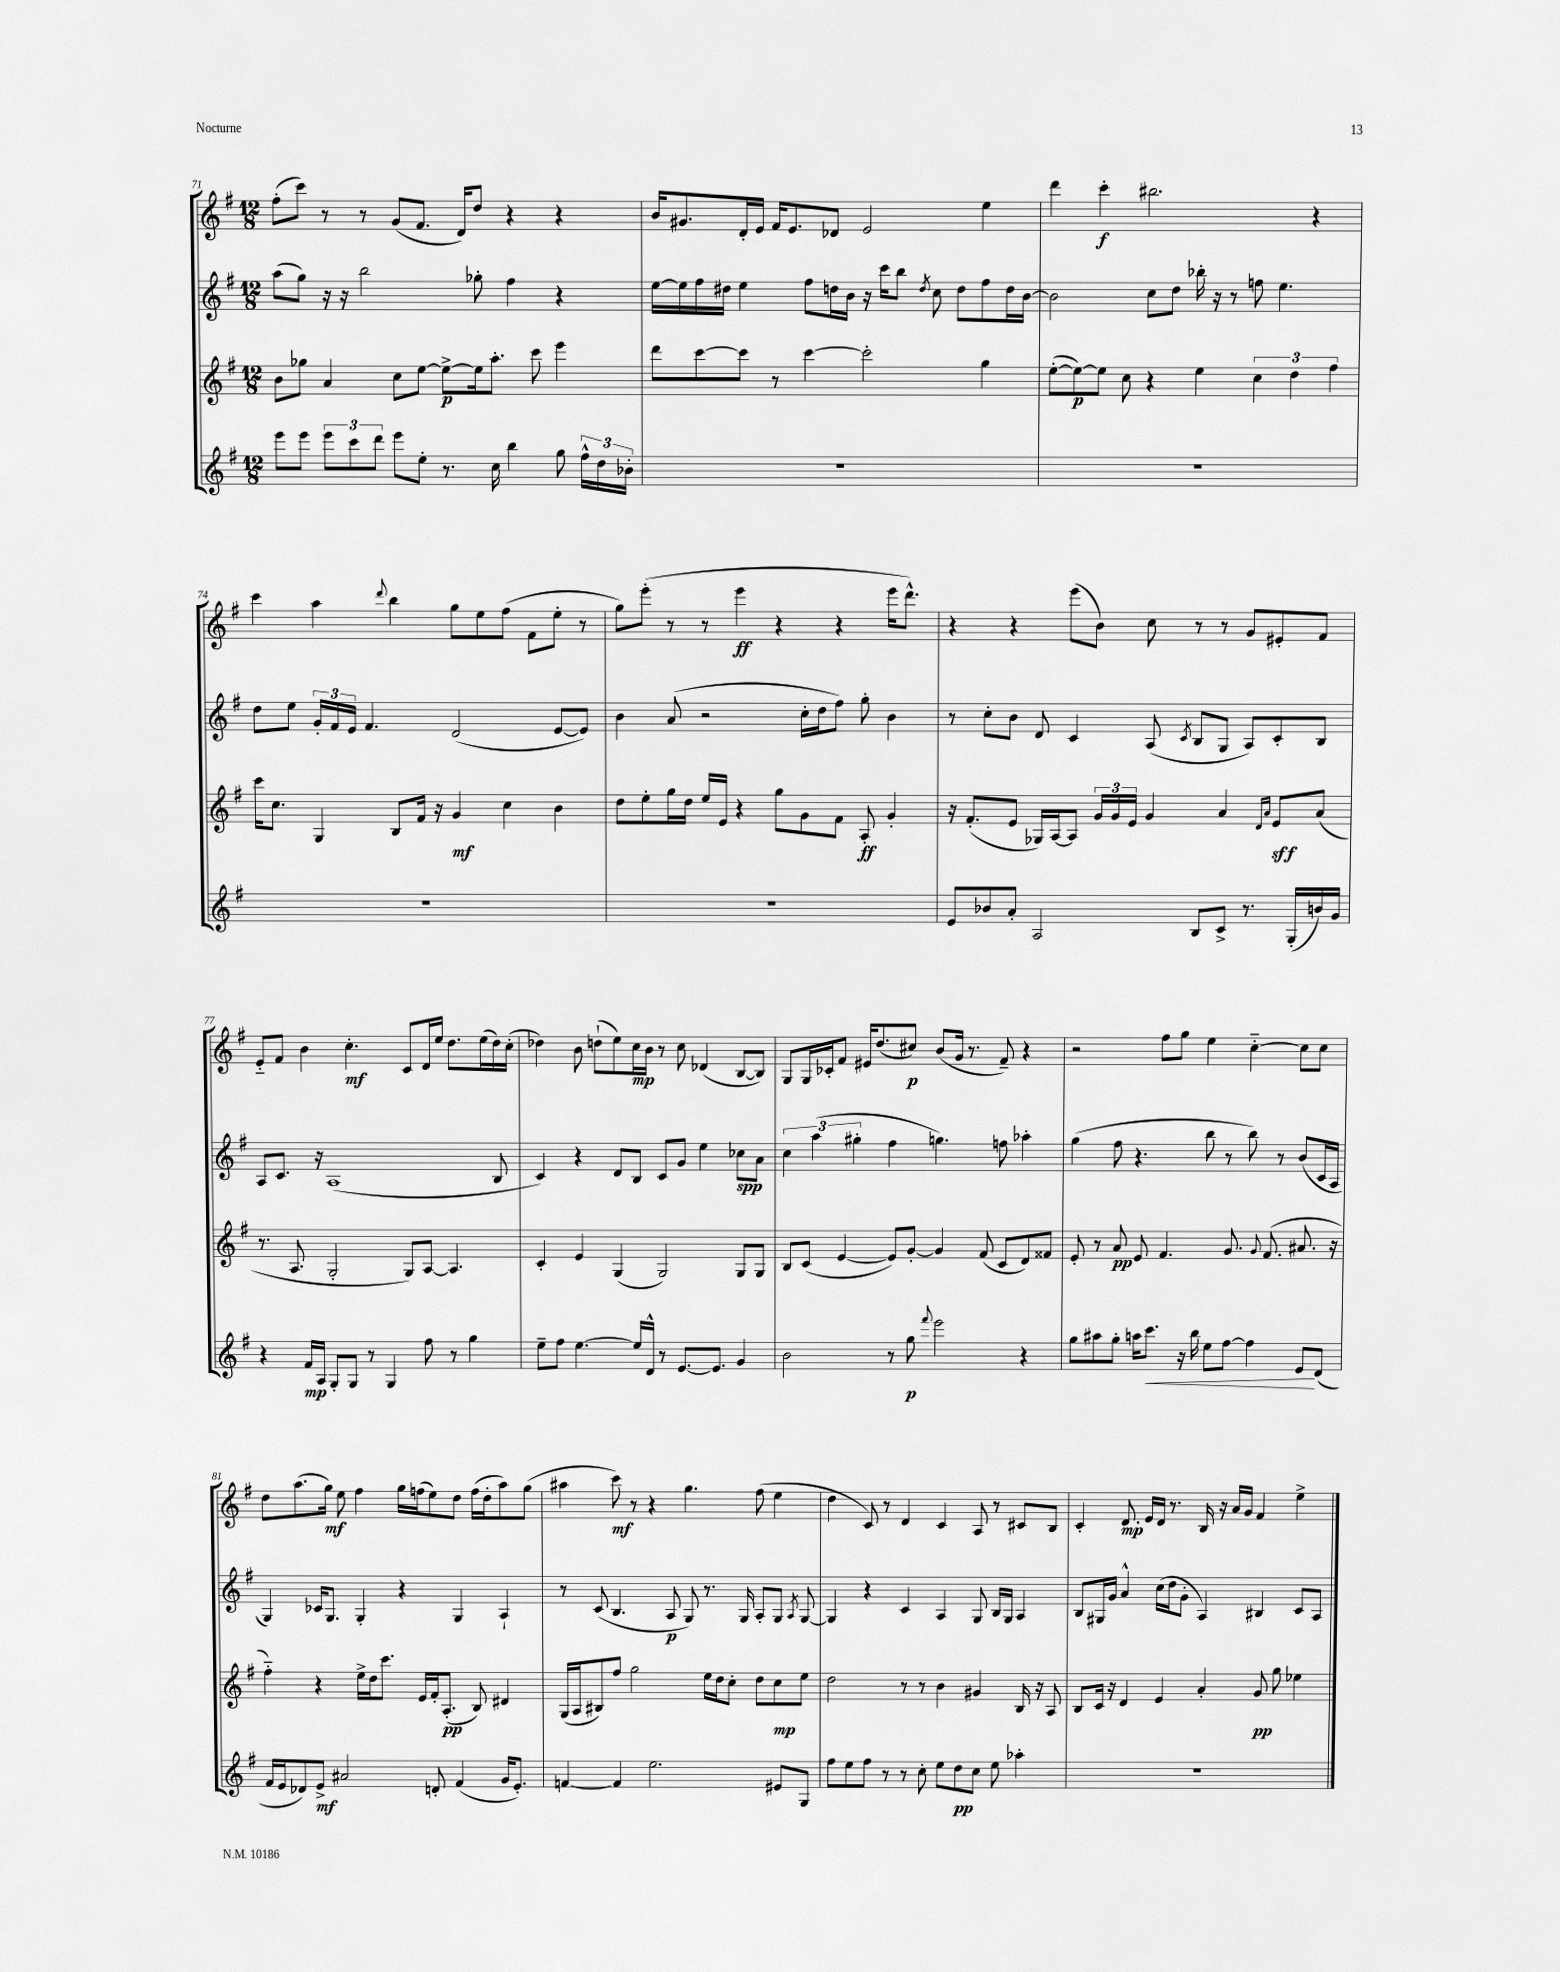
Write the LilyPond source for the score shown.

<<
\new StaffGroup <<
\new Staff = "s0" {
    \clef treble \key g \major \numericTimeSignature \time 12/8
    \autoBeamOff fis''8[-.( c'''8]) r8 r8 g'8[( fis'8.] d'16[) d''8] r4 r4 |
    b'16[ gis'8. d'16-. e'16] fis'16[ e'8. des'8] e'2 e''4 |
    d'''4 c'''4-.\f bis''2. r4 |
    c'''4 a''4 \appoggiatura { d'''8 } b''4 g''8[ e''8 fis''8]( fis'8[ e''8]-. r8 |
    g''8[) e'''8]-.( r8 r8 e'''4\ff r4 r4 e'''16[ d'''8.]-^) |
    r4 r4 e'''8[( b'8]) c''8 r8 r8 g'8[ eis'8-. fis'8] |
    e'8[-_ fis'8] b'4 c''4.-.\mf c'8[ d'16 e''16] d''8.[ e''16( d''16) c''16]-.( |
    des''4) b'8 d''8[-!( e''8) c''16\mp b'16] r8 c''8 des'4( b8[~ b8]) |
    g8[ g16 ces'16-. fis'8] eis'16[ d''8.( cis''8]\p) b'8[( g'16] r8. fis'8--) r4 |
    r2 fis''8[ g''8] e''4 c''4~-_ c''8[ c''8] |
    d''8[ a''8.( g''16]\mf) e''8 fis''4 g''16[ f''16( e''8) d''8] f''16[( d''16-. a''8) g''8]( |
    ais''4 c'''8\mf) r8 r4 g''4. fis''8( e''4 |
    d''4 c'8) r8 d'4 c'4 a8 r8 cis'8[ b8] |
    c'4-. d'8.\mp e'16[ d'16] r8. b16 r16 a'16[ g'16] fis'4 e''4-> \bar "|." |
}
\new Staff = "s1" {
    \clef treble \key g \major \numericTimeSignature \time 12/8
    \autoBeamOff a''8[( g''8]) r16 r16 b''2 ges''8-. fis''4 r4 |
    e''16[~ e''16 fis''16 dis''16] e''4 fis''8[ d''16 b'16] r16 c'''16[ b''8] \acciaccatura { d''8 } c''8 d''8[ fis''8 d''16 b'16]~ |
    b'2 c''8[ d''8] bes''16-. r16 r8 f''8 e''4. |
    d''8[ e''8] \tuplet 3/2 { g'16[-. fis'16 e'16] } fis'4. d'2( e'8[~ e'8]) |
    b'4 a'8( r2 c''16[-. d''16 fis''8]) g''8-. b'4 |
    r8 c''8[-. b'8] d'8 c'4 a8( \acciaccatura { c'8 } b8[ g8] a8[) c'8-. b8] |
    a8[ c'8.] r16 a1( b8 |
    c'4) r4 d'8[ b8] c'8[ g'8] e''4 ces''8[\spp a'8] |
    \tuplet 3/2 { c''4 a''4( gis''4-. } fis''4 g''4.) f''8 aes''4-. |
    g''4( fis''8 r4. b''8 r8 b''8) r8 b'8[( c'16 a16] |
    g4) ces'16[ g8.] g4-. r4 g4 a4-! |
    r8 c'8( b4. a8\p g8) r8. g16 a8[-. g8] \acciaccatura { a8 } g8~ |
    g4 r4 c'4 a4 g8 b16[ g16] a4 |
    b8[ gis16 g'16] a'4-^ c''16[( d''16 g'8]-. a4) bis4 c'8[ a8] \bar "|." |
}
\new Staff = "s2" {
    \clef treble \key g \major \numericTimeSignature \time 12/8
    \autoBeamOff b'8[ ges''8] a'4 c''8[ e''8]~ e''8[~->\p e''16 a''8.]-. c'''8 e'''4 |
    d'''8[ c'''8~ c'''8] r8 c'''4~ c'''2-. g''4 |
    e''8[~-.( e''8~\p) e''8] c''8 r4 e''4 \tuplet 3/2 { c''4 d''4 fis''4 } |
    c'''16[ c''8.] g4 b8[ fis'16] r16 g'4\mf c''4 b'4 |
    d''8[ e''8-. g''16 d''16] e''16[ e'16] r4 g''8[ g'8 fis'8] a8-.\ff g'4-. |
    r16 fis'8.[-.( e'8] ges16[) a16~ a8] \tuplet 3/2 { g'16[ g'16 e'16] } g'4 a'4 \grace { d'16[ a'16] } e'8[\sff a'8]( |
    r8. a8. g2-. g8[) a8]~ a4. |
    c'4-. e'4 g4( g2) g8[ g8] |
    b8[ c'8]( e'4~ e'8[) g'8]~-. g'4 fis'8( c'8[ d'8) fisis'8] |
    e'8-. r8 a'8\pp e'8 fis'4. g'8. \appoggiatura { g'8 } fis'8.( ais'8. r16 |
    fis''4-_) r4 e''16[-> d''16 c'''8.] e'16[ fis'16-. a8.]-.\pp( b8) dis'4 |
    g16[( a16 bis8) fis''8] g''2 e''16[ d''16 c''8]-. d''8[ c''8\mp e''8] |
    d''2 r8 r8 b'4 gis'4 b16 r16 a8 |
    b8[ c'16] r16 d'4 e'4 a'4-. g'8\pp g''8 ees''4 \bar "|." |
}
\new Staff = "s3" {
    \clef treble \key g \major \numericTimeSignature \time 12/8
    \autoBeamOff e'''8[ e'''8] \tuplet 3/2 { e'''8[ c'''8 d'''8] } e'''8[ e''8]-. r8. c''16 b''4 g''8 \tuplet 3/2 { fis''16[-^ d''16 bes'16]-. } |
    R1. |
    R1. |
    R1. |
    R1. |
    e'8[ bes'8 a'8]-. a2 b8[ c'8]-> r8. g16[-.( b'16) g'16] |
    r4 fis'16[\mp a16] g8[-. g8] r8 g4 fis''8 r8 g''4 |
    e''8[-- fis''8] e''4.~ e''16[ d'16]-^ r8 e'8.[~ e'8.] g'4 |
    b'2 r8 g''8\p \appoggiatura { fis'''8 } e'''2 r4 |
    g''8[ ais''8 g''8]-. a''16[ c'''8.]\< r16 b''16 e''8[ fis''8]~ fis''4 e'8[\! d'8]( |
    fis'16[ e'16 des'8) e'8]->\mf ais'2 d'8-. fis'4( g'16[ e'8.]-.) |
    f'4~ f'4 e''2. eis'8[ g8] |
    fis''8[ e''8 fis''8] r8 r8 c''8-. e''8[ d''8\pp c''8] e''8 aes''4-. |
    R1. \bar "|." |
}
>>
>>
\layout { \context { \Score currentBarNumber = #71 } }
